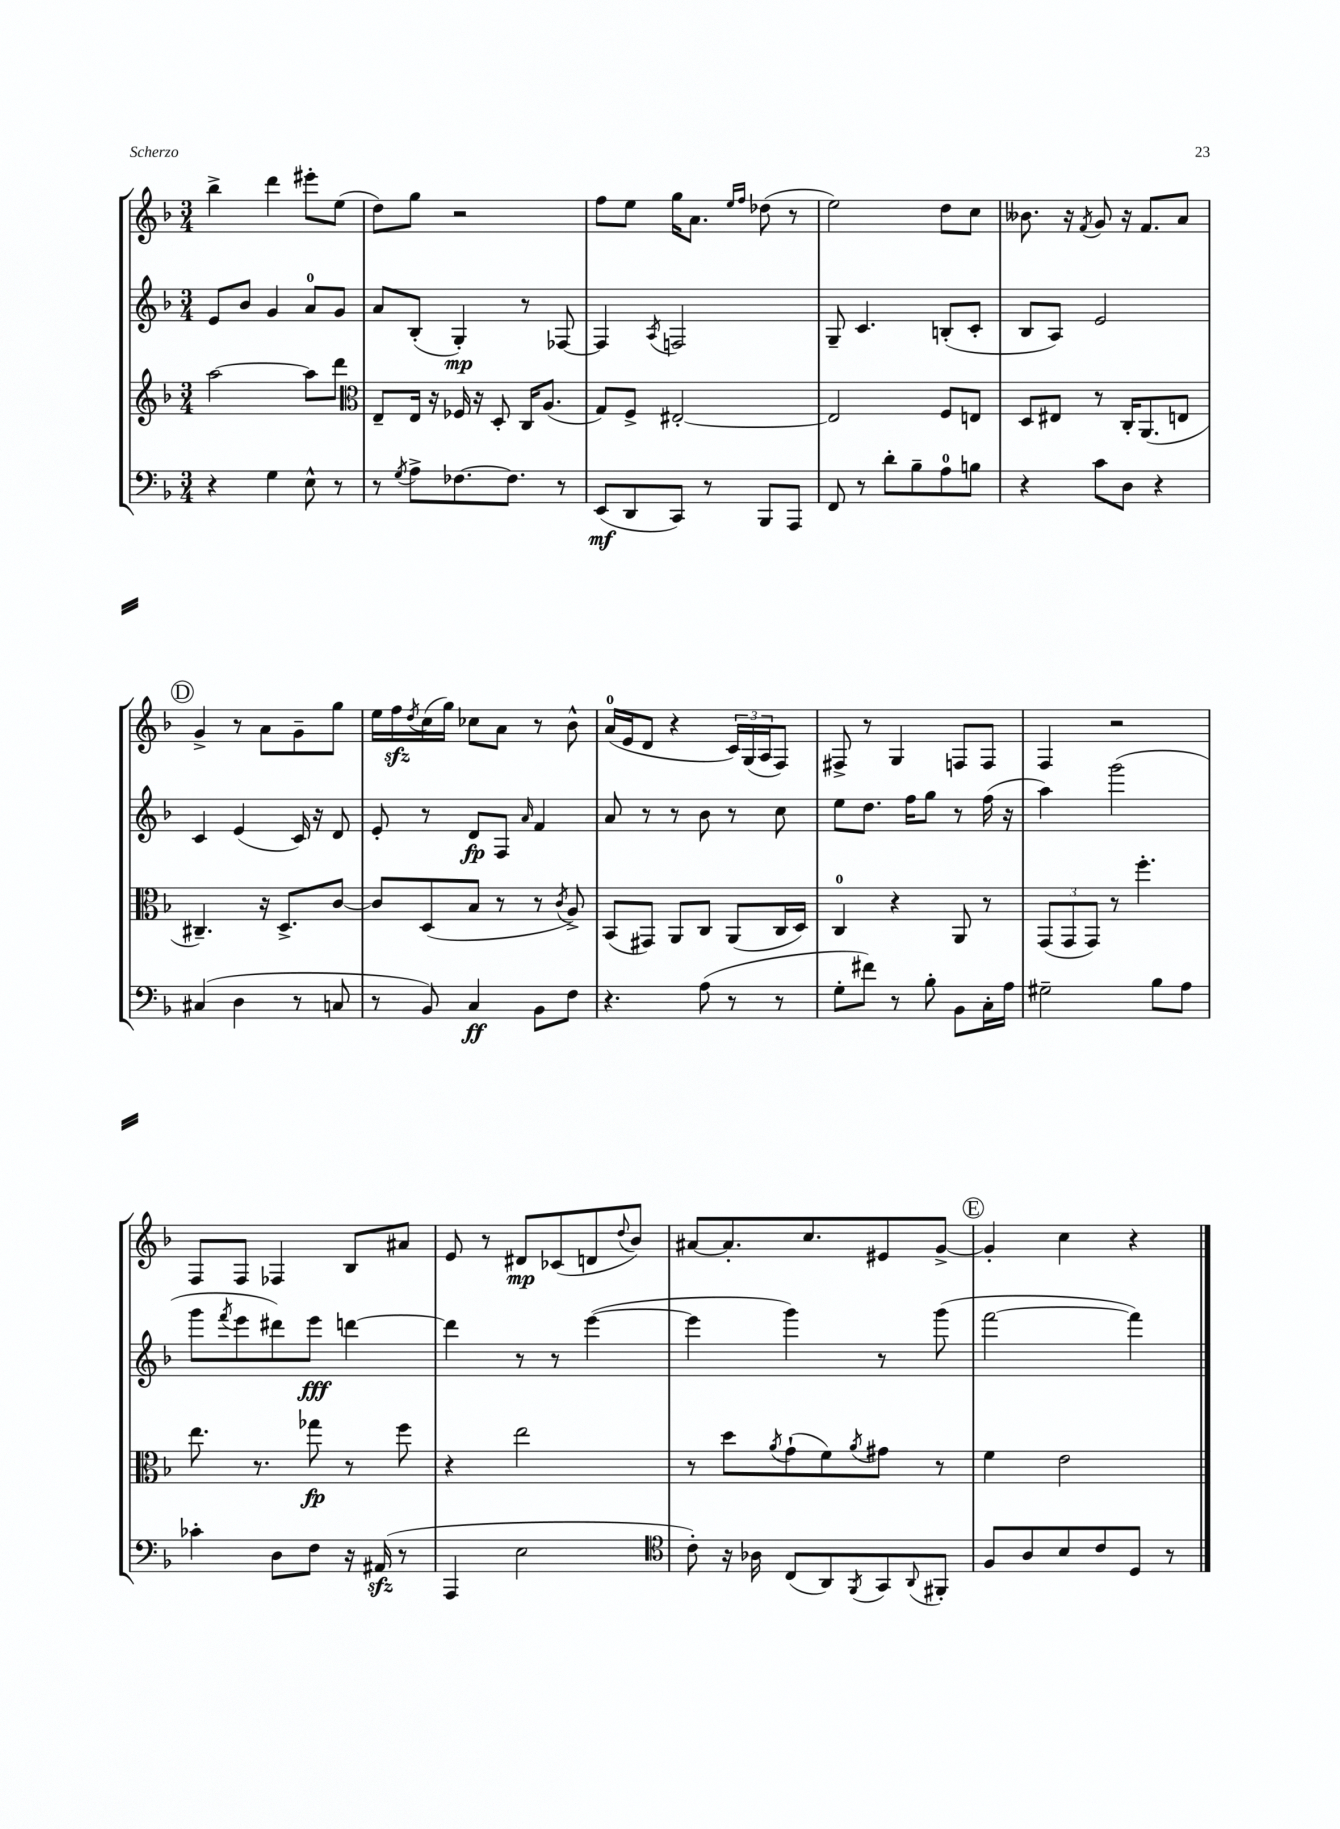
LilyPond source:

<<
\new StaffGroup <<
\new Staff = "s0" {
    \clef treble \key f \major \numericTimeSignature \time 3/4
    bes''4-> d'''4 eis'''8-. e''8( |
    d''8) g''8 r2 |
    f''8 e''8 g''16 a'8. \grace { e''16 f''16 } des''8( r8 |
    e''2) d''8 c''8 |
    beses'8. r16 \acciaccatura { f'8 } g'8 r16 f'8. a'8 |
    \mark \markup { \circle "D" } g'4-> r8 a'8 g'8-- g''8 |
    e''16 f''16\sfz \acciaccatura { d''8 } c''16( g''16) ces''8 a'8 r8 bes'8-^ |
    a'16-0( e'16 d'8 r4 \tuplet 3/2 { c'16) g16( a16 } f8) |
    fis8-> r8 g4 f8 f8 |
    f4 r2 |
    f8 f8 fes4 bes8 ais'8 |
    e'8 r8 dis'8\mp ces'8( d'8 \appoggiatura { d''8 } bes'8) |
    ais'8~ ais'8.-. c''8. eis'8 g'8~-> |
    \mark \markup { \circle "E" } g'4-. c''4 r4 \bar "|." |
}
\new Staff = "s1" {
    \clef treble \key f \major \numericTimeSignature \time 3/4
    e'8 bes'8 g'4 a'8-0 g'8 |
    a'8 bes8-.( g4-.\mp) r8 fes8~ |
    fes4 \acciaccatura { a8 } f2 |
    g8-- c'4. b8-.( c'8-. |
    bes8 a8) e'2 |
    \mark \markup { \circle "D" } c'4 e'4( c'16) r16 d'8 |
    e'8-. r8 d'8\fp f8 \grace { a'16 } f'4 |
    a'8 r8 r8 bes'8 r8 c''8 |
    e''8 d''8. f''16 g''8 r8 f''16( r16 |
    a''4) g'''2( |
    g'''8 \acciaccatura { f'''8 } e'''8 dis'''8) e'''8\fff d'''4~ |
    d'''4 r8 r8 e'''4~( |
    e'''4 g'''4) r8 g'''8( |
    \mark \markup { \circle "E" } f'''2~ f'''4) \bar "|." |
}
\new Staff = "s2" {
    \clef treble \key f \major \numericTimeSignature \time 3/4
    a''2~ a''8 d'''8 |
    \clef alto e8-- e16 r16 fes16 r16 d8-. c16 a8.( |
    g8) f8-> eis2~-. |
    eis2 f8 e8 |
    d8 eis8 r8 c16-. a,8.( e8 |
    \mark \markup { \circle "D" } cis4.--) r16 d8.-> c'8~ |
    c'8 d8( bes8 r8 r8 \acciaccatura { c'8 } a8->) |
    bes,8( gis,8) a,8 c8 a,8( c16 d16) |
    c4-0 r4 a,8 r8 |
    \tuplet 3/2 { g,8( g,8 g,8) } r8 f''4.-. |
    e''8. r8. ges''8\fp r8 f''8 |
    r4 e''2 |
    r8 d''8 \acciaccatura { a'8 } g'8-!( f'8) \acciaccatura { a'8 } gis'8 r8 |
    \mark \markup { \circle "E" } f'4 e'2 \bar "|." |
}
\new Staff = "s3" {
    \clef bass \key f \major \numericTimeSignature \time 3/4
    r4 g4 e8-^ r8 |
    r8 \acciaccatura { g8 } a8-> fes8.~ fes8. r8 |
    e,8\mf( d,8 c,8) r8 bes,,8 a,,8 |
    f,8 r8 d'8-. bes8-- a8-0 b8 |
    r4 c'8 d8 r4 |
    \mark \markup { \circle "D" } cis4( d4 r8 c8 |
    r8 bes,8) c4\ff bes,8 f8 |
    r4. a8( r8 r8 |
    g8-. fis'8) r8 bes8-. bes,8 c16-. a16 |
    gis2-- bes8 a8 |
    ces'4-. d8 f8 r16 ais,16\sfz( r8 |
    a,,4 e2 |
    \clef tenor c'8-.) r16 aes16 c8( a,8) \acciaccatura { f,8 } g,8 \appoggiatura { a,8 } fis,8-. |
    \mark \markup { \circle "E" } f8 a8 bes8 c'8 d8 r8 \bar "|." |
}
>>
>>
\layout { \context { \Score \remove "Bar_number_engraver" } }
